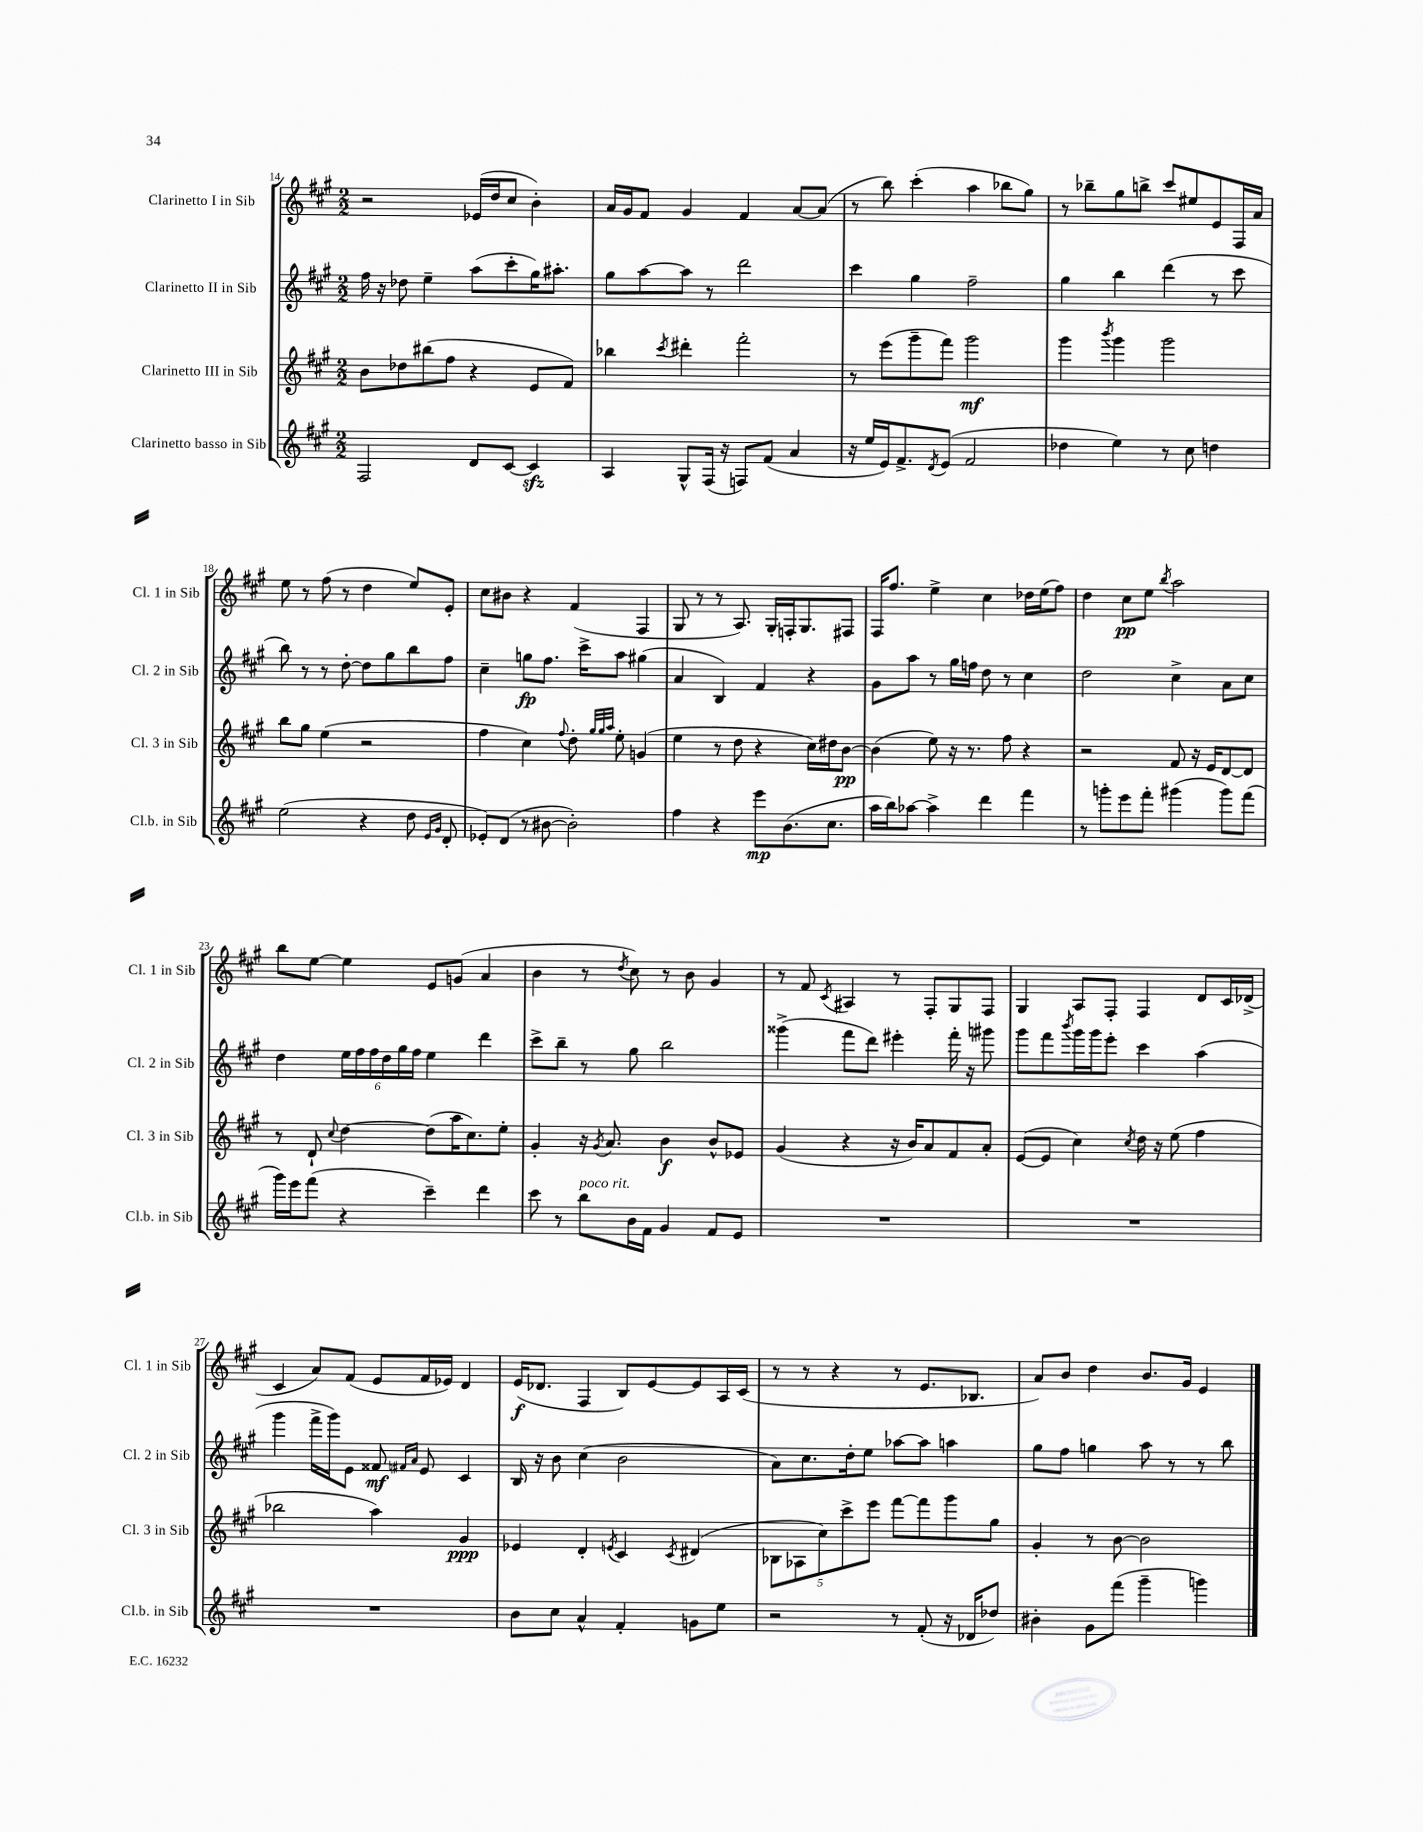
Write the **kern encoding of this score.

**kern	**kern	**kern	**kern
*staff4	*staff3	*staff2	*staff1
*clefG2	*clefG2	*clefG2	*clefG2
*k[f#c#g#]	*k[f#c#g#]	*k[f#c#g#]	*k[f#c#g#]
*M2/2	*M2/2	*M2/2	*M2/2
2F#/	8b\L	16ff#\	2r
.	.	16r	.
.	8dd-\	8dd-\	.
.	(8bb#\	4ee~\	.
.	8ff#\J	.	.
8d/L	4r	(8aa\L	(16e-/LL
.	.	.	16dd/J
[8c#/J	.	8ccc#'\	8cc#/J
4c#/]	8e/L	16gg#\K)	4b'\)
.	.	8.aa#'\J	.
.	8f#/J)	.	.
=	=	=	=
4A/	4bb-\	8gg#\L	16a/LL
.	.	.	16g#/J
.	.	[8aa\	8f#/J
.	8qccc#/	.	.
8G#^^/L	4ddd#'\	8aa\]J	4g#/
(16F#/Jk	.	8r	.
16r	.	.	.
8F/L)	2fff#'\	2ddd\	4f#/
(8f#/J	.	.	.
4a/	.	.	[8a/L
.	.	.	(8a/]J
=	=	=	=
16r	8r	4ccc#\	8r
16ee/LL	.	.	.
16e/J)	(8eee\L	.	8bb\)
8.f#^/	.	.	.
.	8ggg#~\	4gg#\	(4ccc#'\
8qd/	.	.	.
(8e/J	8fff#\J)	.	.
2f#/	2ggg#\	2ff#~\	4aa\
.	.	.	8bb-\L
.	.	.	8gg#\J)
=	=	=	=
4dd-\	4ggg#\	4gg#\	8r
.	.	.	8bb-~\L
.	8qbbb/	.	.
4ee\)	4ggg#\	4bb\	8gg#\
.	.	.	8bb^\J
8r	2ggg#\	(4ddd\	8ccc#/L
8cc#\	.	.	8ee#/
4dd\	.	8r	8e/
.	.	8ccc#\	16F#/L
.	.	.	16a/JJ
=	=	=	=
(2ee\	8bb\L	8bb\)	8ee\
.	8gg#\J	8r	8r
.	(4ee\	8r	(8ff#\
.	.	[8dd'\	8r
4r	2r	8dd\]L	4dd\
.	.	8gg#\	.
8dd\	.	8bb\	8ee/L)
16qqe/LL	.	.	.
16qqg#/JJ	.	.	.
8d'/	.	8ff#\J	8e'/J
=	=	=	=
8e-'/L)	4ff#\	4cc#~\	8cc#\L
(8d/J	.	.	8b#\J
8r	4cc#\)	8gg\L	4r
[8b#\	.	8.ff#\J	.
.	8qqff#/	.	.
2b#'\])	8dd'\	.	(4f#/
.	.	16ccc#^\LK	.
.	32qqgg#/LLL	.	.
.	32qqgg#/	.	.
.	32qqaa/JJJ	.	.
.	8ee'\	8aa\J	.
.	(4g/	(4gg#\	4F#/
=	=	=	=
4ff#\	4ee\	4a/	8G#/
.	.	.	8r
4r	8r	4B/)	8r
.	8dd\	.	8.A/)
8eee\L	4r	4f#/	.
.	.	.	16G#'/LL
(8.b\	.	.	16F'/J
.	.	.	8.G#/
.	16cc#\LL)	4r	.
8.cc#\J	16dd#\J	.	.
.	[8b\J	.	8F#/J
=	=	=	=
16aa\LL	(4b\]	8g#\L	16F#/LK
16bb\J)	.	.	8.ff#/J
[8aa-\J	.	8aa\J	.
4aa-^\]	8ee\)	8r	4ee^\
.	16r	16gg#\LL	.
.	8.r	16ff\JJ	.
4ddd\	.	8dd\	4cc#\
.	8ff#\	8r	.
4fff#\	4r	4cc#\	16dd-\LL
.	.	.	(16ee\J
.	.	.	8ff#\J)
=	=	=	=
8r	2r	2dd\	4dd\
8ggg'\L	.	.	.
8eee\	.	.	8cc#\L
8fff#'\J	.	.	8ee\J
.	.	.	8qbb/
(4ggg#\	8f#/	4cc#^\	2aa\
.	16r	.	.
.	16e/LK	.	.
8ggg#\L)	[8d/	8a\L	.
(8fff#\J	8d/]J	8cc#\J	.
=	=	=	=
16ggg#\LL)	8r	4dd\	8bb\L
16eee\J	.	.	.
(8fff#\J	8d`/	.	[8ee\J
.	8qqcc#/	.	.
4r	[4dd\	24ee\LL	4ee\]
.	.	24ff#\	.
.	.	24ff#\	.
.	.	24dd\	.
.	.	24gg#\	.
.	.	24ff#\JJ	.
4ccc#~\)	(8dd\]L	4ee\	8e/L
.	16aa\K	.	(8g/J
.	8.cc#\)	.	.
4ddd\	.	4ddd\	4a/
.	8ee'\J	.	.
=	=	=	=
8ccc#\	4g#'/	8ccc#^\L	4b\
8r	.	8bb~\J	.
8bb\L	16r	8r	8r
.	8qg#/	.	.
.	8.a/	.	.
.	.	.	8qdd/
16b\L	.	8gg#\	8cc#\)
16f#\JJ	.	.	.
4g#/	4b\	2bb\	8r
.	.	.	8b\
8f#/L	8b^^/L	.	4g#/
8e/J	8e-/J	.	.
=	=	=	=
1r	(4g#/	(4ggg##^\	8r
.	.	.	8f#/
.	.	.	8qc#/
.	4r	8fff#\L	4A#/
.	.	8ddd\J)	.
.	16r	4eee#'\	8r
.	16b/LK)	.	.
.	8a/	.	8F#'/L
.	8f#/	16fff#'\	8G#/
.	.	16r	.
.	8a'/J	8ggg#\	8F#/J
=	=	=	=
1r	([8e/L	8ggg#\L	4G#/
.	8e/]J	8fff#\	.
.	.	8qbbb/	.
.	4cc#\)	16ggg#\L	8A/L
.	.	16ggg#\J	.
.	.	8eee'\J	8F#'/J
.	8qcc#/	.	.
.	16dd\	4ccc#\	4F#/
.	16r	.	.
.	(8ee\	.	.
.	4ff#\	(4aa\	8d/L
.	.	.	16c#/L
.	.	.	(16d-^/JJ
=	=	=	=
1r	2bb-\	4ggg#\	4c#/
.	.	16fff#^\LL	8a/L)
.	.	16ggg#\J)	.
.	.	8e\J	(8f#/J
.	4aa\)	8f##/	8e/L
.	.	16qqf#/LL	.
.	.	16qqa/JJ	.
.	.	8e/	16f#/L
.	.	.	16e-/JJ)
.	4g#/	4c#/	4d/
=	=	=	=
8b\L	4e-/	16B/	(16e/LK
.	.	16r	8.d-/J
8cc#\J	.	8b\	.
4a^^/	4d'/	(4cc#\	4F#/
.	8qe/	.	.
4f#'/	4c#/	2b\	8B/L)
.	.	.	[8e/
.	8qc#/	.	.
8g\L	(4d#/	.	8e/]
8ee\J	.	.	16A/L
.	.	.	(16c#/JJ
=	=	=	=
2r	10B-\L	8a\L)	8r
.	10A-\	.	.
.	.	8.cc#\	8r
.	10cc#\)	.	.
.	.	.	4r
.	10ccc#^\	.	.
.	.	16dd'\k	.
.	.	8ee\J	.
.	10eee\J	.	.
8r	[8fff#\L	[8aa-\L	8r
(8f#'/	8fff#\]	8aa-\]J	8.e/L
16r	8ggg#\	4aa\	.
16d-/LK	.	.	8.B-/J
8dd-/J)	8gg#\J	.	.
=	=	=	=
4b#'\	4g#'/	8gg#\L	8a/L)
.	.	8ff#\J	8b/J
8g#\L	8r	4gg\	4dd\
(8fff#\J	[8b\	.	.
4ggg#~\	2b\]	8aa\	8.b/L
.	.	8r	.
.	.	.	16g#/Jk
4ggg\)	.	8r	4e/
.	.	8bb\	.
==	==	==	==
*-	*-	*-	*-
